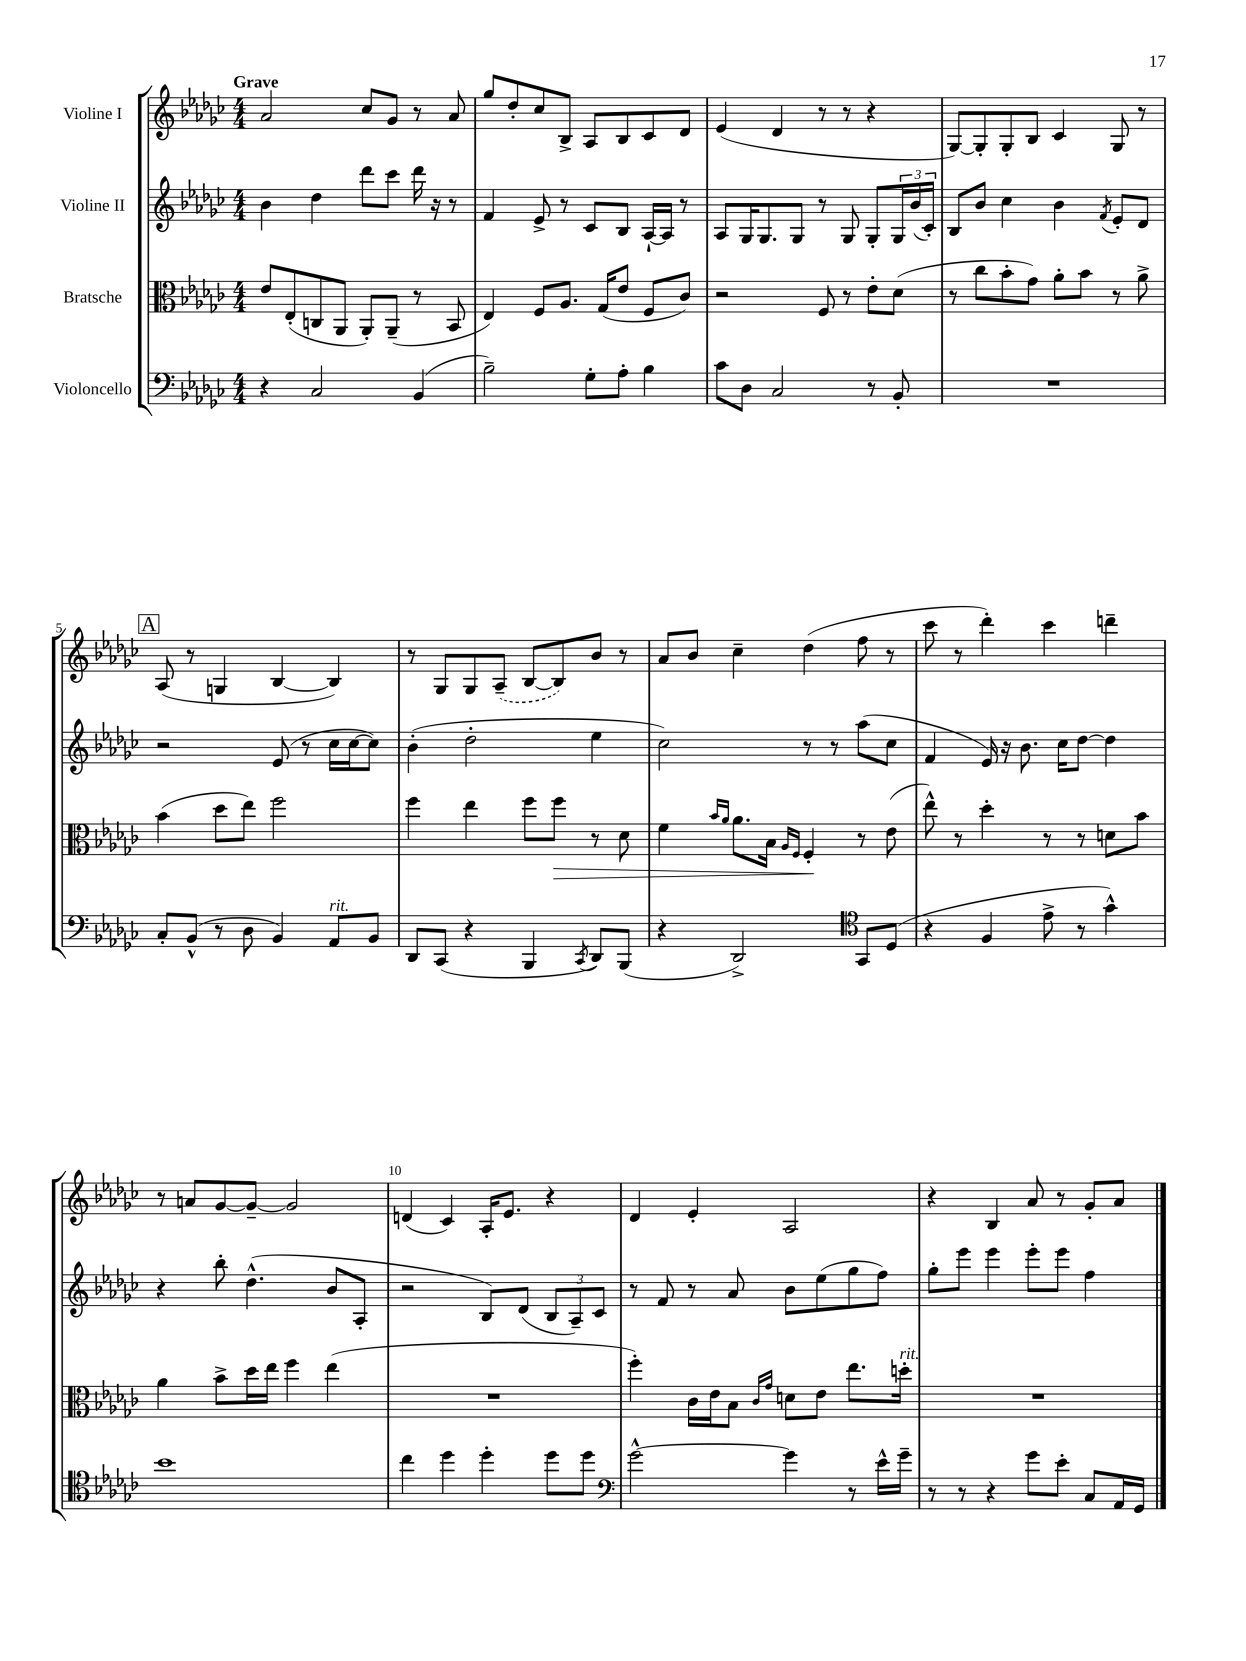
<<
\new StaffGroup <<
\new Staff = "s0" \with { instrumentName = "Violine I" } {
    \clef treble \key ges \major \numericTimeSignature \time 4/4 \tempo "Grave"
    aes'2 ces''8 ges'8 r8 aes'8 |
    ges''8 des''8-. ces''8 bes8-> aes8 bes8 ces'8 des'8 |
    ees'4( des'4 r8 r8 r4 |
    ges8~) ges8-. ges8-. bes8 ces'4 ges8 r8 |
    \mark \markup { \box "A" } aes8( r8 g4 bes4~ bes4) |
    r8 ges8 ges8 \once \slurDashed aes8--( bes8~ bes8) bes'8 r8 |
    aes'8 bes'8 ces''4-- des''4( f''8 r8 |
    ces'''8 r8 des'''4-.) ces'''4 d'''4-- |
    r8 a'8 ges'8~ ges'8~-- ges'2 |
    d'4( ces'4) aes16-. ees'8. r4 |
    des'4 ees'4-. aes2 |
    r4 bes4 aes'8 r8 ges'8-. aes'8 \bar "|." |
}
\new Staff = "s1" \with { instrumentName = "Violine II" } {
    \clef treble \key ges \major \numericTimeSignature \time 4/4
    bes'4 des''4 des'''8 ces'''8 des'''16 r16 r8 |
    f'4 ees'8-> r8 ces'8 bes8 aes16~-! aes16 r8 |
    aes8 ges16 ges8. ges8 r8 ges8 ges8-. \tuplet 3/2 { ges16 bes'16( ces'16-.) } |
    bes8 bes'8 ces''4 bes'4 \acciaccatura { f'8 } ees'8-. des'8 |
    \mark \markup { \box "A" } r2 ees'8( r8 ces''16 ces''16~ ces''8) |
    bes'4-.( des''2-. ees''4 |
    ces''2) r8 r8 aes''8( ces''8 |
    f'4 ees'16) r16 bes'8. ces''16 des''8~ des''4 |
    r4 bes''8-. des''4.-^( bes'8 aes8-. |
    r2 bes8) des'8( \tuplet 3/2 { bes8 aes8--) ces'8 } |
    r8 f'8 r8 aes'8 bes'8 ees''8( ges''8 f''8) |
    ges''8-. ees'''8 ees'''4 ees'''8-. ees'''8 f''4 \bar "|." |
}
\new Staff = "s2" \with { instrumentName = "Bratsche" } {
    \clef alto \key ges \major \numericTimeSignature \time 4/4
    ees'8 ees8-.( c8 aes,8 aes,8-.) aes,8--( r8 bes,8 |
    ees4) f8 aes8. ges16( ees'8 f8 ces'8) |
    r2 f8 r8 ees'8-. des'8( |
    r8 ces''8 bes'8-. ges'8) aes'8-. bes'8 r8 aes'8-> |
    \mark \markup { \box "A" } bes'4( des''8 ees''8) f''2 |
    f''4 ees''4 f''8 f''8\> r8 des'8 |
    f'4 \grace { bes'16 aes'16 } aes'8. bes16 \grace { aes16 f16 } f4-.\! r8 ees'8( |
    ees''8-^) r8 des''4-. r8 r8 d'8 bes'8 |
    aes'4 bes'8-> des''16 ees''16 f''4 ees''4( |
    R1 |
    f''4-.) ces'16 ees'16 bes8 \grace { ces'16 ges'16 } d'8 ees'8 ees''8. d''16-.^\markup { \italic "rit." } |
    R1 \bar "|." |
}
\new Staff = "s3" \with { instrumentName = "Violoncello" } {
    \clef bass \key ges \major \numericTimeSignature \time 4/4
    r4 ces2 bes,4( |
    bes2--) ges8-. aes8-. bes4 |
    ces'8 des8 ces2 r8 bes,8-. |
    R1 |
    \mark \markup { \box "A" } ces8-. bes,8-^( r8 des8 bes,4) aes,8^\markup { \italic "rit." } bes,8 |
    des,8 ces,8( r4 bes,,4 \acciaccatura { ces,8 } des,8) bes,,8( |
    r4 des,2->) \clef tenor ges,8 des8( |
    r4 f4 ees'8-> r8 ges'4-^) |
    bes'1 |
    ces''4 des''4 des''4-. des''8 des''8 |
    \clef bass ges'2~-^ ges'4 r8 ees'16-^ ges'16-- |
    r8 r8 r4 ges'8 ees'8-. ces8 aes,16 ges,16 \bar "|." |
}
>>
>>
\layout { \context { \Score \override BarNumber.break-visibility = ##(#f #t #t) barNumberVisibility = #(every-nth-bar-number-visible 5) } }
